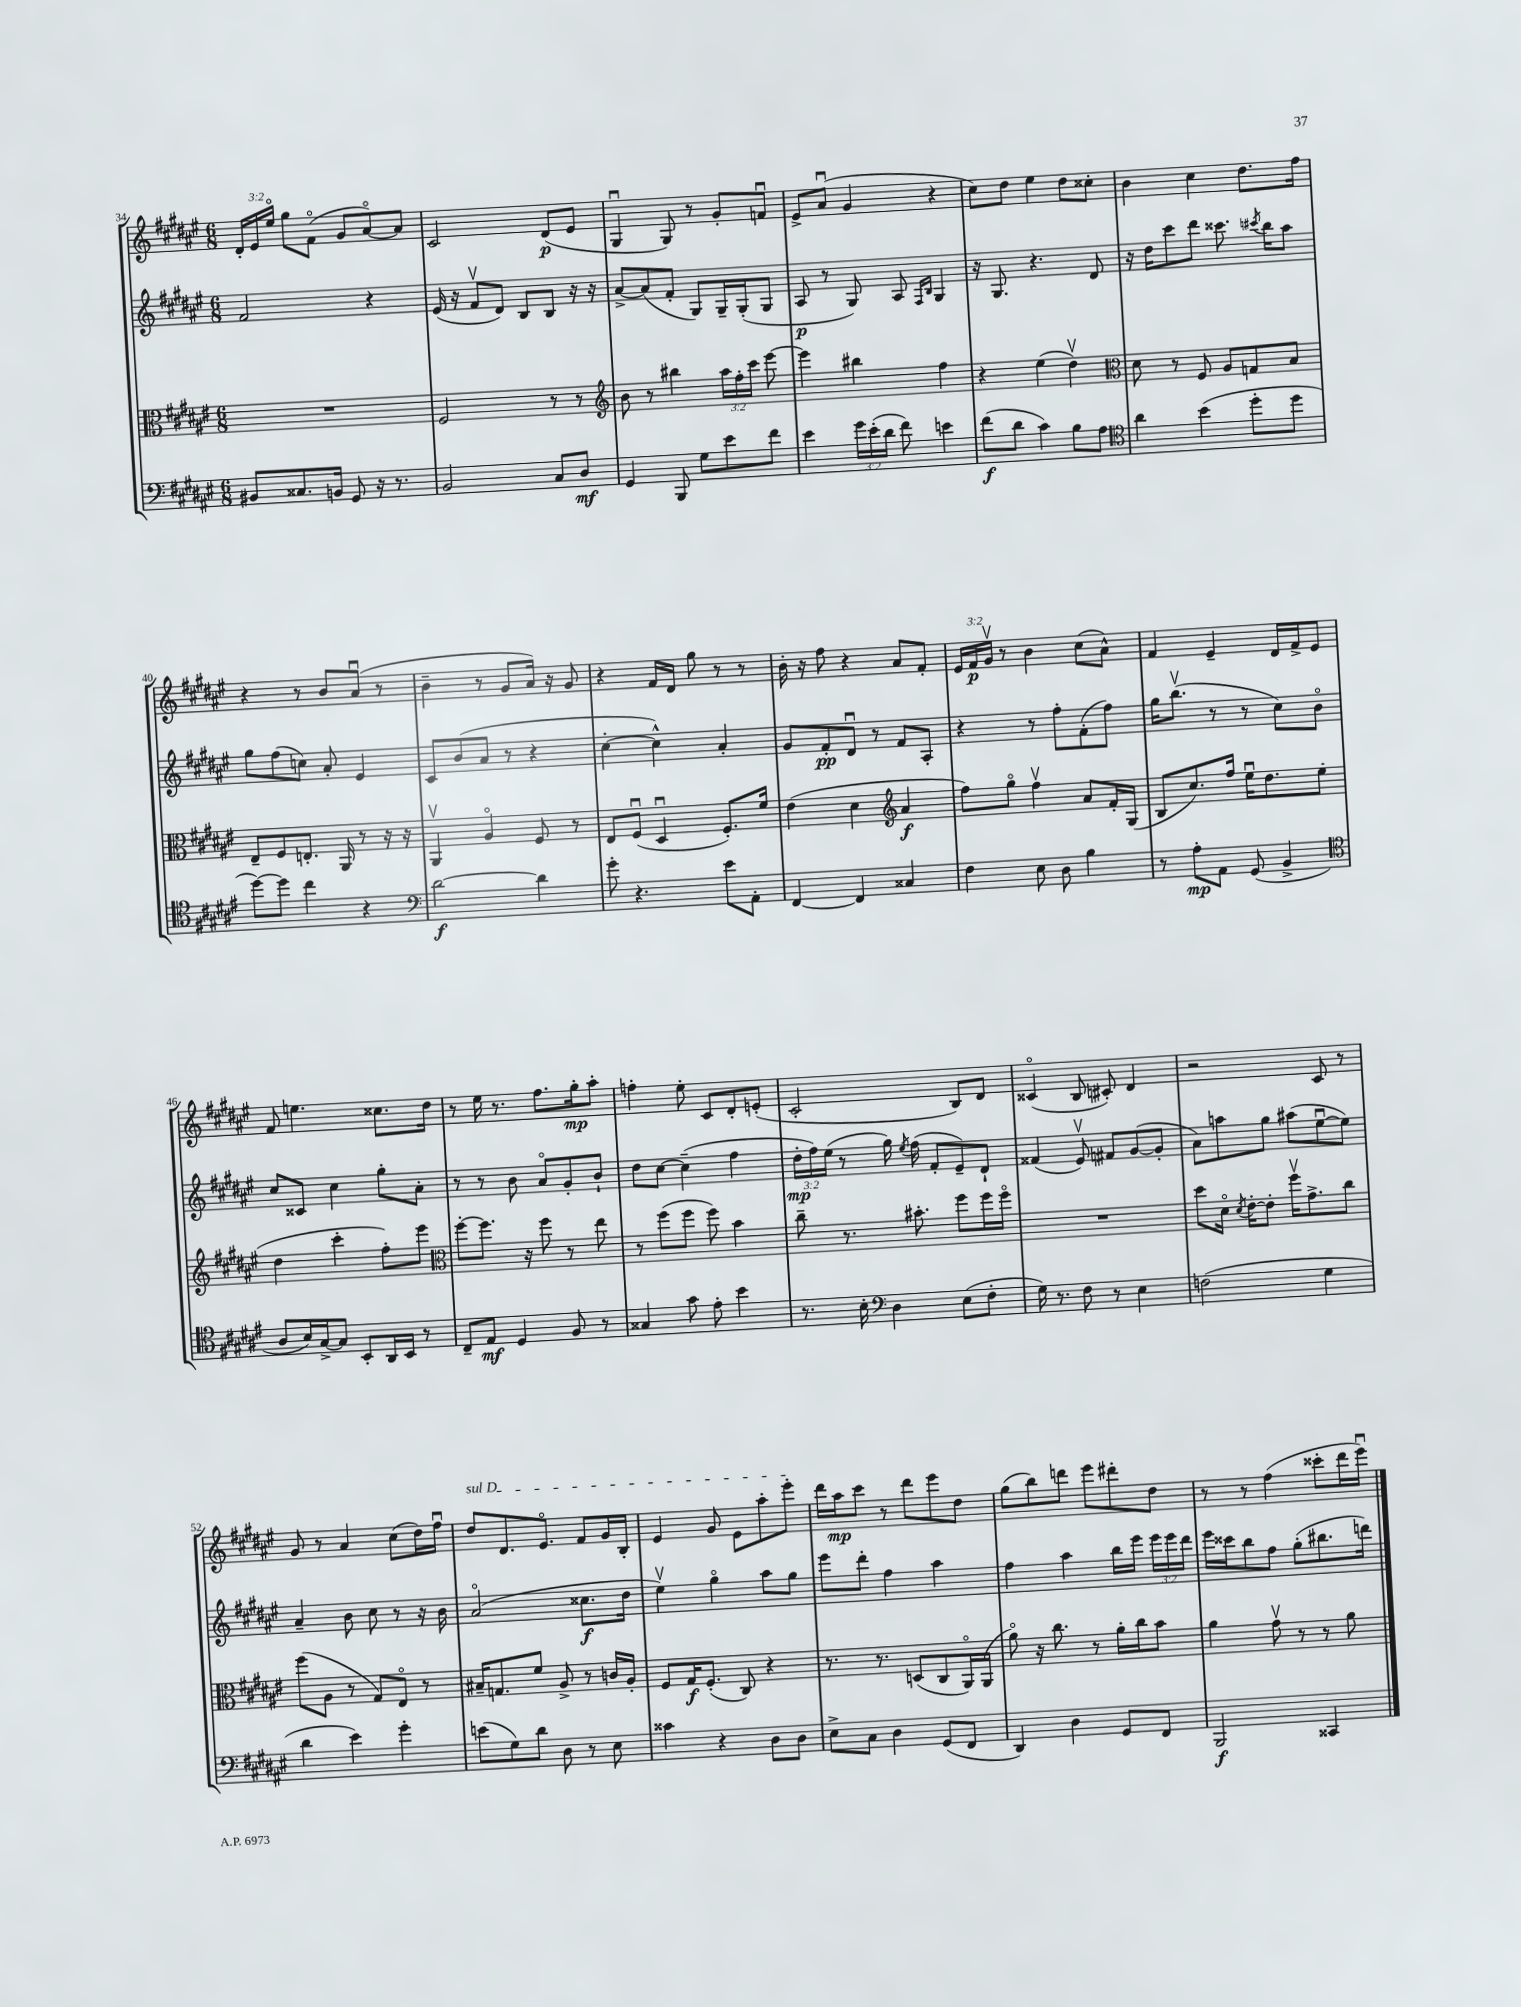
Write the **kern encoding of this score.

**kern	**kern	**kern	**kern
*staff4	*staff3	*staff2	*staff1
*clefF4	*clefC3	*clefG2	*clefG2
*k[f#c#g#d#a#e#]	*k[f#c#g#d#a#e#]	*k[f#c#g#d#a#e#]	*k[f#c#g#d#a#e#]
*M6/8	*M6/8	*M6/8	*M6/8
8BB#/L	2.r	2f#/	24d#'/LL
.	.	.	24e#/
.	.	.	24ee#o/JJ
8.C##/	.	.	8gg#\L
.	.	.	(8f#o\J
16BB/Jk	.	.	.
8GG#/	.	.	8g#/L
16r	.	4r	[8a#o/)
8.r	.	.	.
.	.	.	8a#/]J
=	=	=	=
2BB/	2F#/	(16e#/	2c#/
.	.	16r	.
.	.	8f#v/L	.
.	.	8d#/J)	.
.	.	8B/L	.
8C#/L	8r	8B/J	(8d#/L
8D#/J	8r	16r	8e#/J
.	.	16r	.
=	=	=	=
*	*clefG2	*	*
4GG#/	8b\	[8a#^/L	4G#u/
.	8r	(8a#/]	.
8BBB/	4bb#\	8f#'/J	8G#/)
8G#\L	.	8G#/L)	8r
8e#\	24aa#\LL	16G#~/L	8g#'/L
.	24ff#'\	.	.
.	.	(16G#'/J	.
.	24ccc#\JJ	.	.
8f#\J	[8eee#\	8G#/J	8fu/J
=	=	=	=
4e#\	4eee#\]	8A#/	8e#^/L
.	.	8r	(8a#u/J
24g#\LL	4bb#\	8G#/)	4g#/
(24e#'\	.	.	.
24d#\JJ	.	.	.
8f#\)	.	8A#/	.
.	.	16qqF#/LL	.
.	.	16qqB/JJ	.
4e\	4ff#\	4G#/	4r
=	=	=	=
(8f#\L	4r	16r	8cc#\L)
.	.	8.G#/	.
8d#\J	.	.	8dd#\J
4c#\)	(4ee#\	4.r	4ee#\
8B\L	4dd#v\)	.	8dd#\L
8A#\J	.	8d#/	8cc##'\J
=	=	=	=
*clefC4	*clefC3	*	*
4a#\	8d#\	16r	4b\
.	.	16dd#\LK	.
.	8r	8ccc#\	.
(4b\	8F#/	8ddd#\J	4cc#\
.	8A#/L	8.ccc##\	.
8dd#'\L	8G/	.	8.dd#\L
.	.	8qccc#/	.
.	.	16bb\LK	.
8dd#\J	8B/J	8aa#\J	.
.	.	.	16ff#\Jk
=	=	=	=
[8dd#\L)	8E#~/L	8gg#\L	4r
8dd#\]J	8F#/	(8ff#\	.
4cc#\	8.E'/J	8cc\J)	8r
.	.	8a#'/	8b/L
.	16AA#/	.	.
4r	8r	4e#/	(8a#u/J
.	16r	.	8r
.	16r	.	.
=	=	=	=
*clefF4	*	*	*
[2d#\	4AA#v/	8c#/L	4b~\
.	.	(8b/	.
.	4A#o/	8a#/J	8r
.	.	8r	8g#/L
4d#\]	8F#/	4r	16a#/Jk)
.	.	.	16r
.	8r	.	8g#/
=	=	=	=
8g#'\	8E#/L	[4cc#'\	4r
4.r	(8F#u/J	.	.
.	4D#u/	4cc#^^\])	16f#/LL
.	.	.	16d#/JJ
.	.	.	8gg#\
8e#\L	8.F#'/L)	4a#'/	8r
8AA#'\J	.	.	8r
.	16f#/Jk	.	.
=	=	=	=
[4FF#/	(4e#\	8g#/L	16b'\
.	.	.	16r
.	.	8f#'/	8ff#\
4FF#/]	4d#\	8d#u/J	4r
.	.	8r	.
*	*clefG2	*	*
4C##/	4a#/	8f#/L	8a#/L
.	.	8A#'/J	8f#'/J
=	=	=	=
4F#\	8ff#\L)	4r	24e#/LL
.	.	.	24f#/
.	.	.	24g#v/JJ
.	8gg#o\J	.	8r
8E#\	4ff#v\	8r	4b\
8D#\	.	8ff#'\L	.
4B\	8a#/L	(8f#'\	(8cc#\L
.	16f#'/L	8ff#\J)	8a#^^\J)
.	(16G#/JJ	.	.
=	=	=	=
8r	8B/L	16gg#\LK	4f#/
.	.	(8.bbv\J	.
8A#'\L	8.cc#/)	.	.
8AA#\J	.	8r	4e#~/
.	16ff#/Jk	.	.
(8GG#/	16ee#u\LK	8r	.
.	8.dd#\	.	.
4BB^/	.	8cc#\L)	16d#/LL
.	.	.	16f#^/J
.	(8ee#\J	8bo\J	8e#/J
=	=	=	=
*clefC4	*	*	*
8A#/L	4dd#\	8cc#/L	8f#/
16B/L)	.	8c##/J	4.ee\
[16G#^/J	.	.	.
8G#/]J	4ccc#'\	4cc#\	.
8BB'/L	.	.	.
16AA#/L	8ff#'\L)	8gg#'\L	8.cc##\L
16BB/JJ	.	.	.
8r	8eee#\J	8a#'\J	.
.	.	.	16dd#\Jk
=	=	=	=
*	*clefC3	*	*
8C#~/L	[8ff#'\L	8r	8r
8E#/J	8.ff#\]J	8r	16ee#\
.	.	.	8.r
4D#/	.	8b\	.
.	16r	.	.
.	8ff#\	8a#o/L	8.ff#\L
8F#/	8r	8g#'/	.
.	.	.	16gg#'\k
8r	8ee#\	8b`/J	8aa#'\J
=	=	=	=
4G##/	8r	8dd#\L	4ff'\
.	(8ff#\L	[8cc#\J	.
8g#\	8ff#\J	(4cc#~\]	8ee#'\
8e#'\	8ff#\)	.	8c#/L
4b\	4b\	4ff#\	8d#'/
.	.	.	(8e'/J
=	=	=	=
8.r	8cc#~\	24dd#'\LL	2c#'/
.	.	24ff#\)	.
.	.	(24ee#\JJ	.
.	8.r	8r	.
16B'\	.	.	.
*clefF4	*	*	*
4D#\	.	16gg#\)	.
.	.	8qee#/	.
.	8.b#'\	(16ff#\	.
.	.	8f#'/L	.
(8E#\L	8ff#\L	8e#~/)	8B/L)
8F#'\J	16ff#\L	8d#`/J	8d#/J
.	16ff#o\JJ	.	.
=	=	=	=
16G#\)	2.r	(4f##/	(4c##o/
8.r	.	.	.
8F#\	.	8e#v/)	8B/
8r	.	8f#/L	8c#'/)
4E#\	.	([8g#/	4d#/
.	.	8g#'/]J	.
=	=	=	=
(2F\	8dd#\L	8a#\L)	2r
.	16d#o\Jk	8aa\	.
.	8qd#/	.	.
.	[16e#'\LK	.	.
.	8e#'\]J	8gg#\J	.
.	16ff#v\LK	(8aa#\L	.
.	8.g#^\	.	.
4G#\	.	[8ee#u\	8c#/
.	8cc#\J	8ee#\]J)	8r
=	=	=	=
4d#\	(8ff#\L	4a#~/	8g#/
.	8A#\J	.	8r
4e#\)	8r	8b\	4a#/
.	8G#/L)	8cc#\	.
4g#'\	8E#o/J	8r	(8cc#\L
.	8r	16r	16dd#\L)
.	.	16b\	16ff#u\JJ
=	=	=	=
(8e\L	16B#~/LK	(2a#o/	8dd#/L
.	8.G/	.	.
8G#\)	.	.	8.d#/
8d#\J	8f#/J	.	.
.	.	.	8.e#o/J
8D#\	8A#^/	.	.
8r	8r	8.cc##\L	8f#/L
8E#\	16c/LL	.	16g#/L
.	16A#'/JJ	16dd#\Jk	16B'/JJ
=	=	=	=
4c##\	8F#/L	4ee#v\)	4e#/
.	16G#/K	.	.
.	(8.F#'/J	.	.
4r	.	4gg#o\	8g#/
.	8C#/)	.	8e#\L
8D#\L	4r	8aa#\L	8aa#'\
8D#\J	.	8gg#\J	8eee#'\J
=	=	=	=
8E#^\L	8.r	8eee#\L	16ddd#\LL
.	.	.	16aa#\J
8C#\J	.	8ddd#'\J	8ccc#\J
.	8.r	.	.
4D#\	.	4ff#\	8r
.	(8D/L	.	8ddd#\L
(8GG#/L	8C#/	4aa#\	8eee#\
8FF#/J	16AA#o/L)	.	8dd#\J
.	(16AA#/JJ	.	.
=	=	=	=
4DD#/)	8a#o\)	4ff#\	(8gg#\L
.	16r	.	8bb\)
.	8.cc#\	.	.
4D#\	.	4aa#\	8ddd\J
.	8r	.	8eee#\L
8GG#/L	16a#'\LL	16bb\LL	8ddd#'\
.	16cc#\J	16eee#\JJ	.
8FF#/J	8b\J	24eee#\LL	8dd#\J
.	.	24eee#\	.
.	.	24ddd#\JJ	.
=	=	=	=
2BBB/	4a#\	16eee#\LL	8r
.	.	16ccc##\J	.
.	.	8bb\	8r
.	8g#v\	8ff#\J	(4ff#\
.	8r	(8gg#'\L	.
4CC##/	8r	8.bb#\	8ccc##'\L
.	8a#\	.	16ddd#\L
.	.	16ddd\Jk)	16eee#u\JJ)
==	==	==	==
*-	*-	*-	*-
